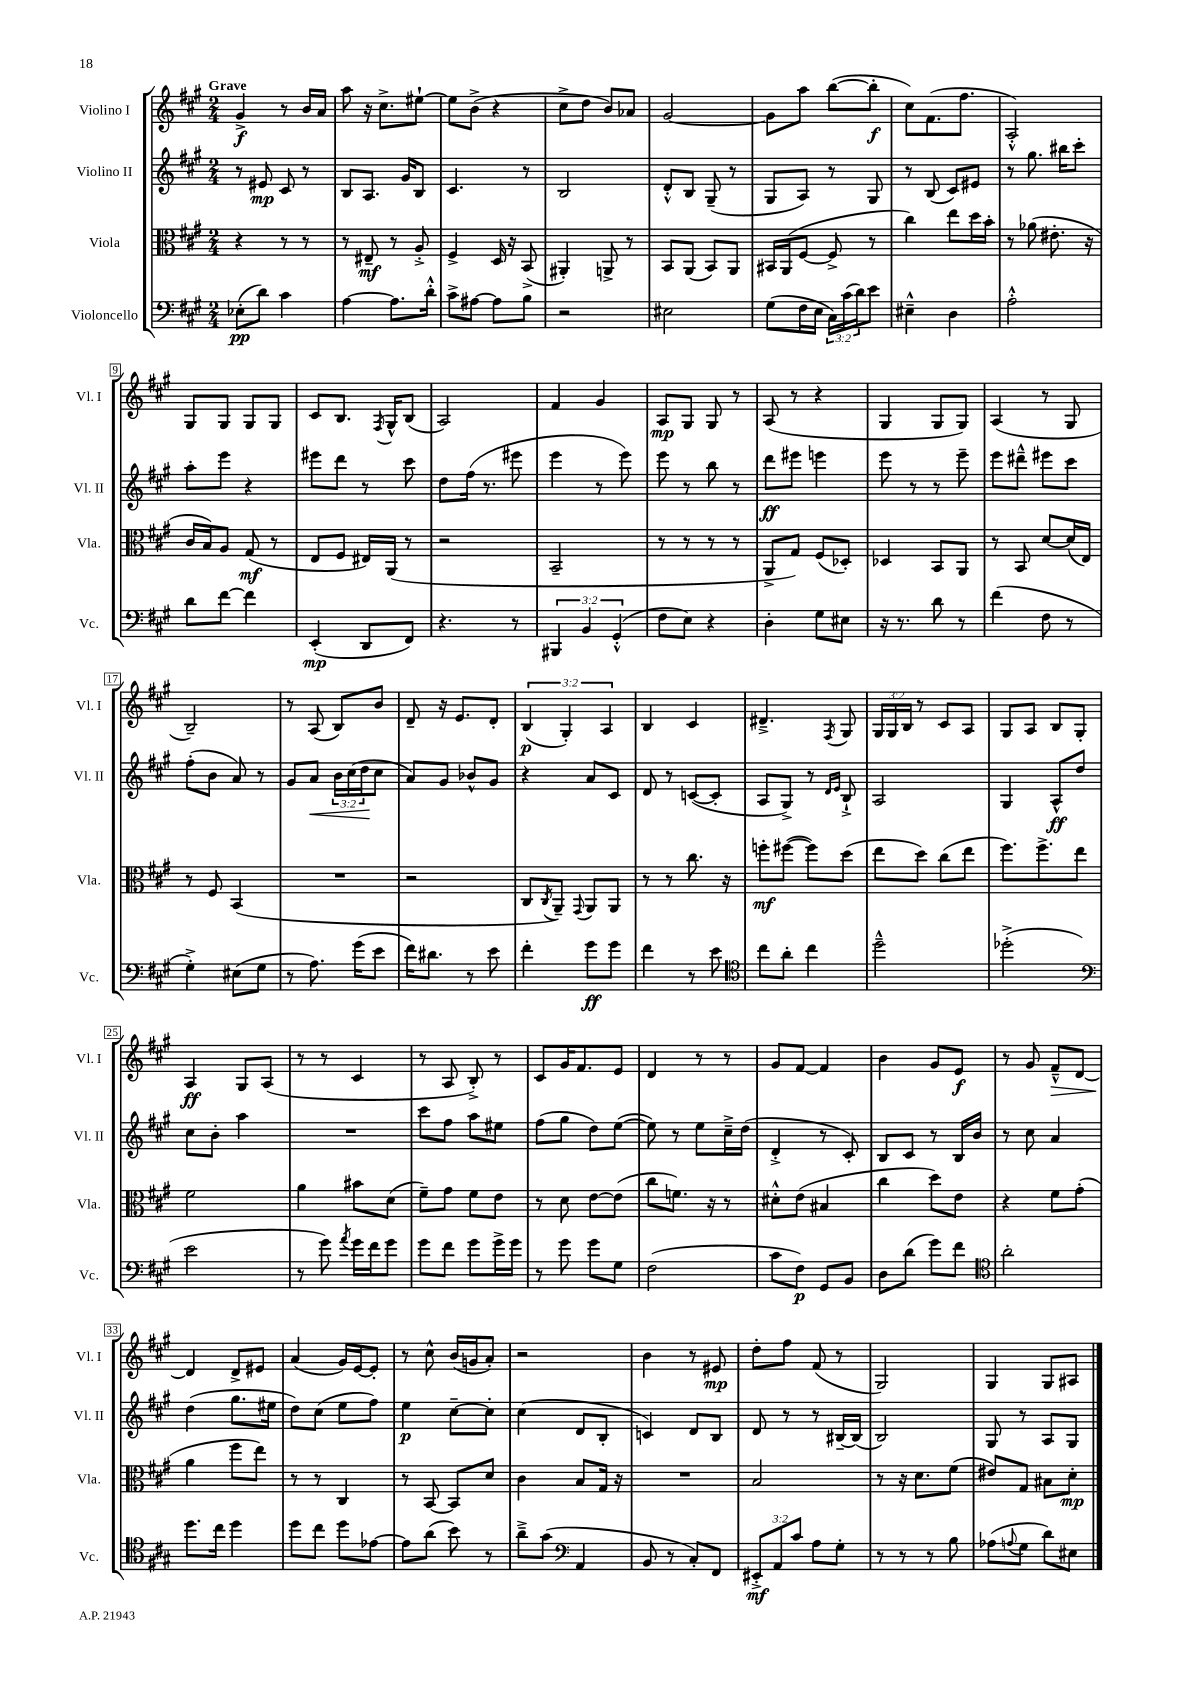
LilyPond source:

<<
\new StaffGroup <<
\new Staff = "s0" \with { instrumentName = "Violino I" shortInstrumentName = "Vl. I" } {
    \clef treble \key a \major \numericTimeSignature \time 2/4 \override Staff.TupletNumber.text = #tuplet-number::calc-fraction-text \tempo "Grave"
    gis'4->\f r8 b'16 a'16 |
    a''8 r16 cis''8.-> eis''8~-! |
    eis''8 b'8->( r4 |
    cis''8-> d''8 b'8) aes'8 |
    gis'2~ |
    gis'8 a''8 b''8~( b''8-.\f |
    cis''8) fis'8.( fis''8. |
    a2-.-^) |
    gis8 gis8 gis8 gis8 |
    cis'8 b8. \acciaccatura { fis8 } gis16-^ b8( |
    a2) |
    fis'4 gis'4 |
    a8\mp gis8 gis8 r8 |
    a8( r8 r4 |
    gis4 gis8 gis8) |
    a4( r8 gis8 |
    b2--) |
    r8 a8( b8) b'8 |
    d'8-- r16 e'8. d'8-. |
    \tuplet 3/2 { b4\p( gis4-.) a4 } |
    b4 cis'4 |
    dis'4.---> \acciaccatura { fis8 } gis8 |
    \tuplet 3/2 { gis16 gis16 b16 } r8 cis'8 a8 |
    gis8 a8 b8 gis8-. |
    a4\ff gis8 a8( |
    r8 r8 cis'4 |
    r8 a8 b8-.->) r8 |
    cis'8 gis'16 fis'8. e'8 |
    d'4 r8 r8 |
    gis'8 fis'8~ fis'4 |
    b'4 gis'8 e'8\f |
    r8 gis'8 fis'8---^\> d'8~ |
    d'4\! d'8-> eis'8 |
    a'4( gis'16) e'16~ e'8-. |
    r8 cis''8-^ b'16( g'16 a'8-.) |
    r2 |
    b'4 r8 eis'8\mp |
    d''8-. fis''8 fis'8( r8 |
    gis2) |
    gis4 gis8 ais8 \bar "|." |
}
\new Staff = "s1" \with { instrumentName = "Violino II" shortInstrumentName = "Vl. II" } {
    \clef treble \key a \major \numericTimeSignature \time 2/4 \override Staff.TupletNumber.text = #tuplet-number::calc-fraction-text
    r8 eis'8\mp cis'8 r8 |
    b8 a8. gis'16 b8 |
    cis'4. r8 |
    b2 |
    d'8-.-^ b8 gis8--( r8 |
    gis8 a8) r8 gis8 |
    r8 b8( cis'8) eis'8 |
    r8 gis''8. bis''16 cis'''8-. |
    a''8-. e'''8 r4 |
    eis'''8 d'''8 r8 cis'''8 |
    d''8 fis''16( r8. eis'''8 |
    e'''4 r8 e'''8) |
    e'''8 r8 b''8 r8 |
    d'''8\ff eis'''8 e'''4 |
    e'''8 r8 r8 e'''8-- |
    e'''8 dis'''8---^ eis'''8 cis'''8 |
    fis''8-.( b'8 a'8) r8 |
    gis'8 a'8\< \tuplet 3/2 { b'16 cis''16( d''16\! } cis''8 |
    a'8) gis'8 bes'8-^ gis'8 |
    r4 a'8 cis'8 |
    d'8 r8 c'8~( c'8-. |
    a8 gis8->) r8 \grace { d'16 e'16 } b8-!-> |
    a2 |
    gis4 a8-^\ff d''8 |
    cis''8 b'8-. a''4 |
    R2 |
    cis'''8 fis''8 a''8 eis''8 |
    fis''8( gis''8 d''8) e''8~( |
    e''8) r8 e''8 cis''16---> d''16( |
    d'4-.-> r8 cis'8-.) |
    b8 cis'8 r8 b16 b'16 |
    r8 cis''8 a'4 |
    d''4( gis''8. eis''16 |
    d''8) cis''8( e''8 fis''8) |
    e''4\p cis''8~-- cis''8-. |
    cis''4( d'8 b8-. |
    c'4) d'8 b8 |
    d'8 r8 r8 bis16~-- bis16( |
    b2) |
    gis8 r8 a8 gis8 \bar "|." |
}
\new Staff = "s2" \with { instrumentName = "Viola" shortInstrumentName = "Vla." } {
    \clef alto \key a \major \numericTimeSignature \time 2/4
    r4 r8 r8 |
    r8 eis8--\mf r8 a8-.-> |
    fis4-> d16 r16 b,8->( |
    ais,4-.) a,8-> r8 |
    b,8 a,8( b,8) a,8 |
    bis,16 a,16( fis8~ fis8-> r8 |
    cis''4) e''8 d''16 b'16-. |
    r8 aes'8( eis'8.-. r16 |
    cis'16 b16) a8 gis8\mf( r8 |
    e8 fis8 eis16) a,16( r8 |
    r2 |
    b,2-- |
    r8 r8 r8 r8 |
    a,8-> gis8) fis8( des8-.) |
    des4 b,8 a,8 |
    r8 b,8 d'8~ d'16( e16) |
    r8 fis8 b,4( |
    R2 |
    r2 |
    cis8 \acciaccatura { cis8 } a,8--) \appoggiatura { gis,8 } a,8 a,8 |
    r8 r8 cis''8. r16 |
    f''8-.\mf fis''8~( fis''8) d''8( |
    e''8 d''8) cis''8( e''8 |
    fis''8.) fis''8.-> e''8 |
    fis'2 |
    a'4 bis'8 d'8( |
    fis'8--) gis'8 fis'8 e'8 |
    r8 d'8 e'8~ e'8( |
    cis''8 f'8.) r16 r8 |
    dis'8-.-^ e'8( bis4 |
    cis''4 d''8) e'8 |
    r4 fis'8 gis'8-.( |
    a'4 fis''8 e''8) |
    r8 r8 cis4 |
    r8 b,8~ b,8 d'8 |
    cis'4 b8 gis16 r16 |
    R2 |
    b2 |
    r8 r16 d'8. fis'8( |
    eis'8) gis8 bis8 d'8-.\mp \bar "|." |
}
\new Staff = "s3" \with { instrumentName = "Violoncello" shortInstrumentName = "Vc." } {
    \clef bass \key a \major \numericTimeSignature \time 2/4 \override Staff.TupletNumber.text = #tuplet-number::calc-fraction-text
    ees8-.\pp( d'8) cis'4 |
    a4~ a8. d'16-.-^ |
    cis'8-> ais8~ ais8 b8 |
    r2 |
    eis2 |
    gis8( fis16 e16 \tuplet 3/2 { cis16) cis'16( d'16) } e'8 |
    eis4---^ d4 |
    a2-.-^ |
    d'8 fis'8~ fis'4 |
    e,4-.\mp( d,8 fis,8) |
    r4. r8 |
    \tuplet 3/2 { bis,,4 b,4 gis,4-.-^( } |
    fis8 e8) r4 |
    d4-. gis8 eis8 |
    r16 r8. d'8 r8 |
    fis'4( fis8 r8 |
    gis4-.->) eis8( gis8 |
    r8 a8.) gis'16( e'8 |
    fis'16) dis'8. r8 e'8 |
    fis'4-. gis'8\ff gis'8 |
    fis'4 r8 e'8 |
    \clef tenor cis''8 a'8-. cis''4 |
    d''2---^ |
    des''2-.->( |
    \clef bass e'2 |
    r8 gis'8) \acciaccatura { a'8 } gis'16 fis'16 gis'8 |
    gis'8 fis'8 gis'8 gis'16-> gis'16 |
    r8 gis'8 gis'8 gis8 |
    fis2( |
    cis'8 fis8\p) gis,8 b,8 |
    d8 d'8( gis'8) fis'8 |
    \clef tenor a'2-. |
    d''8. cis''16 d''4 |
    d''8 cis''8 d''8 ees'8~ |
    ees'8 a'8( b'8) r8 |
    a'8---> gis'8( \clef bass a,4 |
    b,8 r8 cis8-.) fis,8 |
    \tuplet 3/2 { eis,8-.->\mf a,8 cis'8 } a8 gis8-. |
    r8 r8 r8 b8 |
    aes8( \appoggiatura { a8 } gis8 d'8) eis8 \bar "|." |
}
>>
>>
\layout { \context { \Score \override BarNumber.stencil = #(make-stencil-boxer 0.1 0.3 ly:text-interface::print) } }
